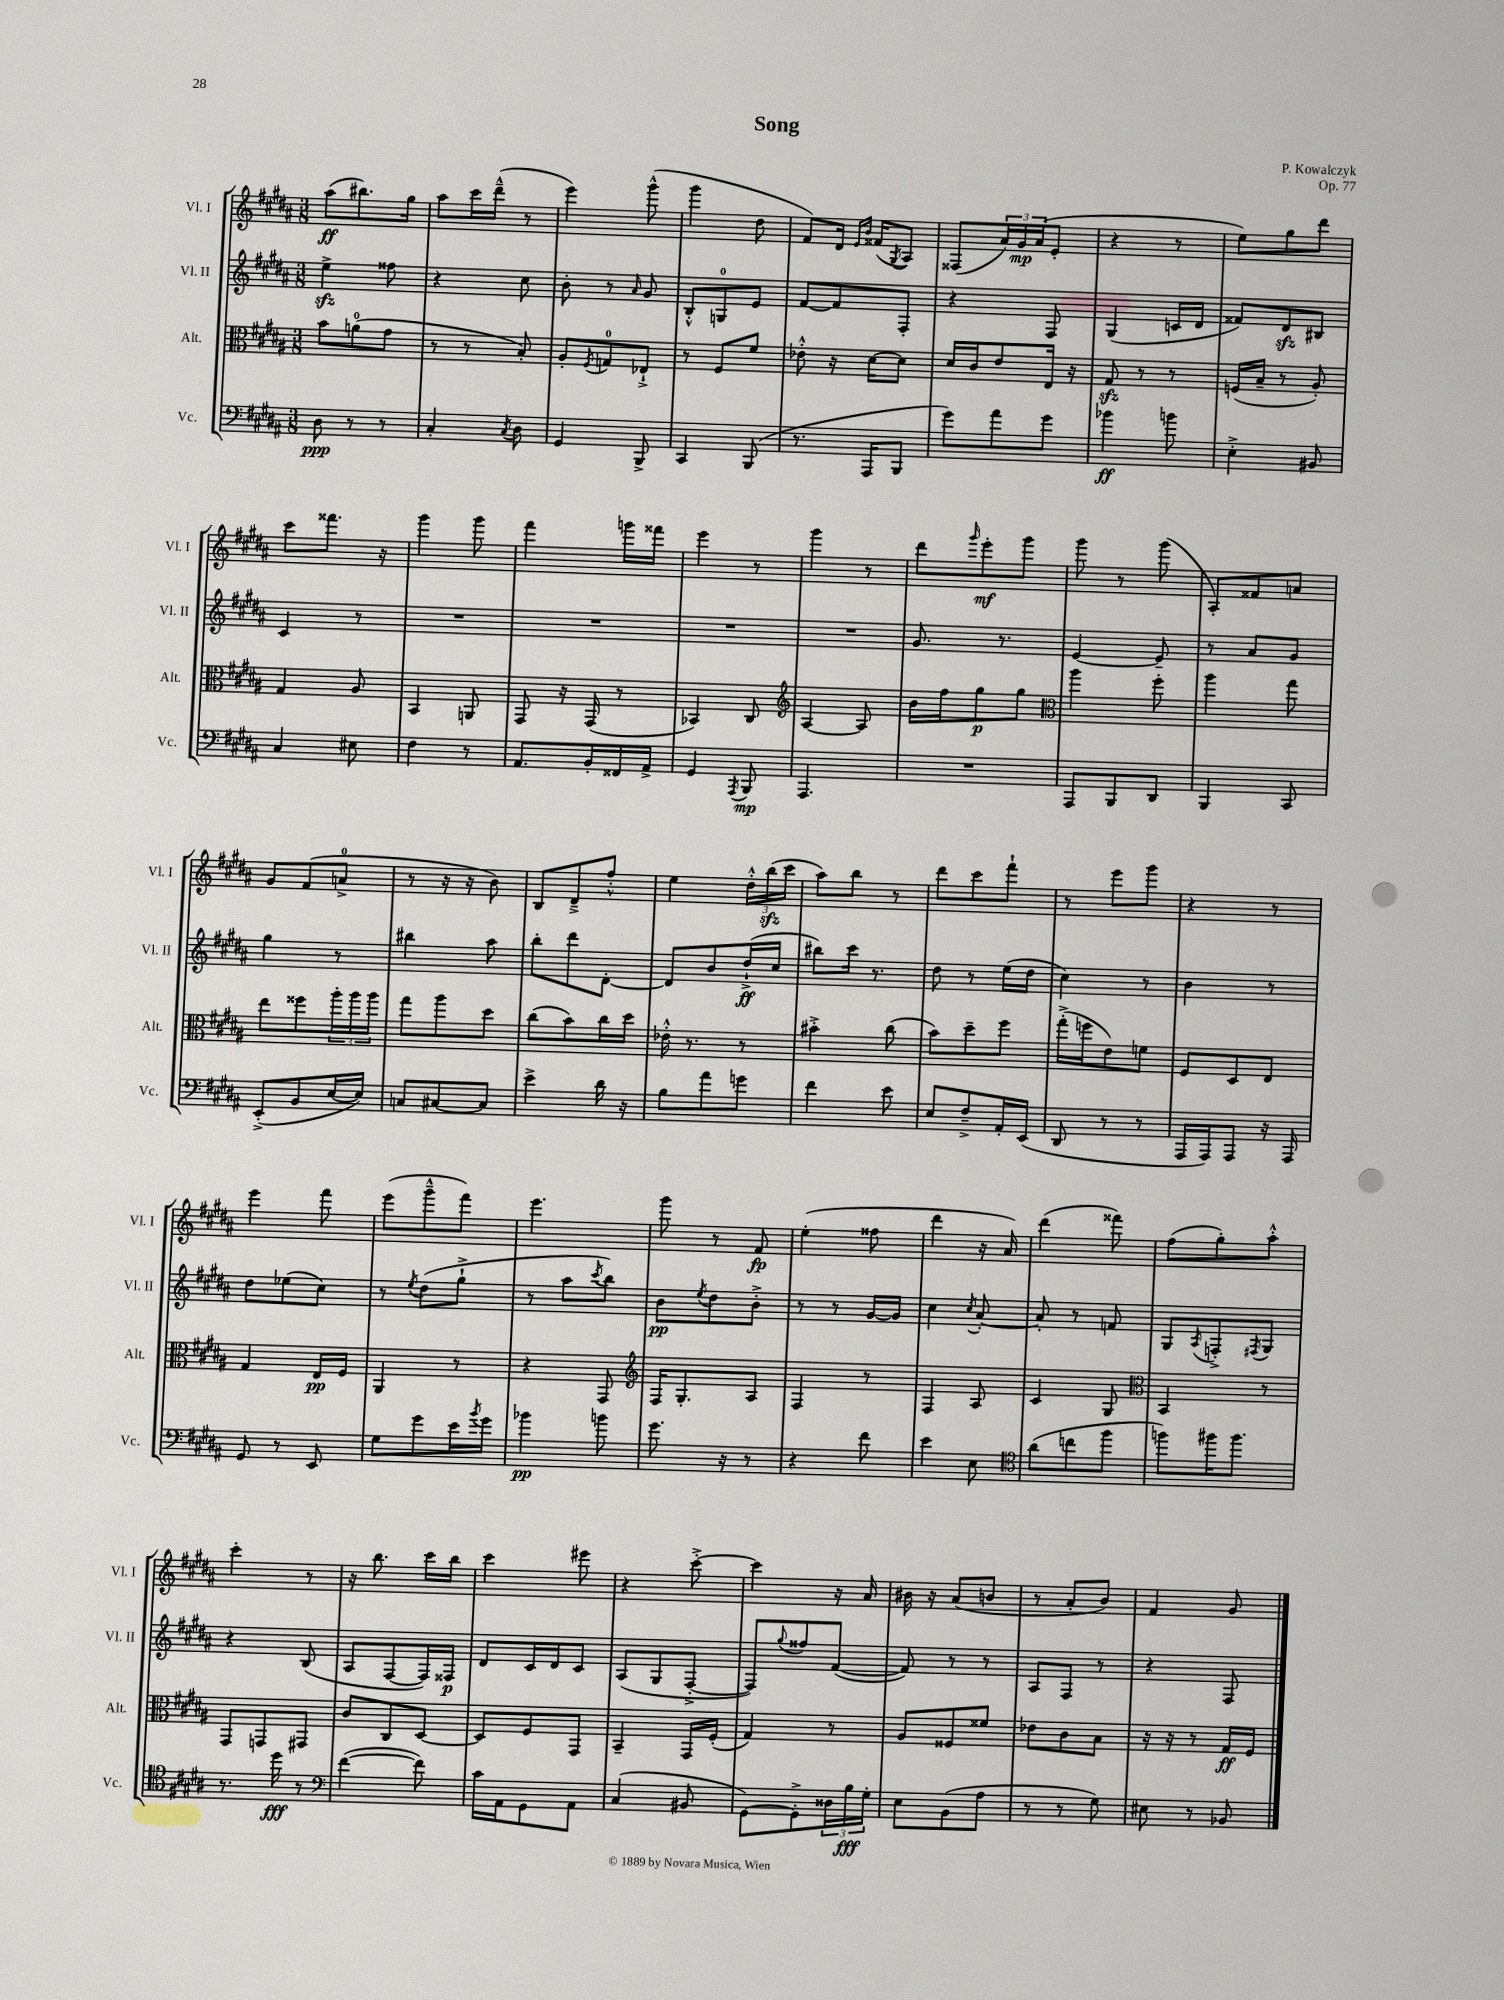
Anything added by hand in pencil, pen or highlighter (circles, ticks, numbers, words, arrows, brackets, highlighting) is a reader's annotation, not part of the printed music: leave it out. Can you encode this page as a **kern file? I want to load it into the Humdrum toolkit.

**kern	**kern	**kern	**kern
*staff4	*staff3	*staff2	*staff1
*clefF4	*clefC3	*clefG2	*clefG2
*k[f#c#g#d#a#]	*k[f#c#g#d#a#]	*k[f#c#g#d#a#]	*k[f#c#g#d#a#]
*M3/8	*M3/8	*M3/8	*M3/8
8D#	8b	4ee^	(8aa#
8r	(8a	.	8.bb#)
8r	8g#	8ff##	.
.	.	.	16gg#
=	=	=	=
4C#'	8r	4r	8aa#
.	8r	.	16ccc#
.	.	.	(16ddd#~^^
8qC#	.	.	.
8D#	8B')	8cc#	8r
=	=	=	=
4GG#	8A#'	8b'	4eee)
.	8qF#	.	.
.	8G	8r	.
.	.	16qqa#	.
8BBB^	8E-`^	8g#	(8ggg#^^
=	=	=	=
4CC#	8r	8B'^^	4ggg#
.	8F#	8G	.
(8BBB	8f#	8e	8dd#
=	=	=	=
8.r	8e-'^^	[8f#	8f#)
.	16r	8f#]	16d#
.	.	.	16qqe
.	.	.	16qqb
16AAA#	[16d#	.	(16f##
.	.	.	8qG#
8BBB	8d#]	8F#'	8A#)
=	=	=	=
8g#)	16d#	4r	(8F##
.	16c#	.	.
8a#	8e	.	24a#)
.	.	.	24g#
.	.	.	(24a#
8g#	16E	8F#	8e'
.	16r	.	.
=	=	=	=
4b-	8G#	(4G#	4r
.	8r	.	.
8b	8r	16c	8r
.	.	16d#	.
=	=	=	=
4E'^	(16F	8f##)	8ee)
.	16B~	.	.
.	8r	8d#	8gg#
8BB#	8A#')	8B#	8ddd#
=	=	=	=
4C#	4G#	4c#	8ccc#
.	.	.	8.fff##
8E#	8A#	8r	.
.	.	.	16r
=	=	=	=
4F#	4BB	4.r	4ggg#
8r	8AA	.	8ggg#
=	=	=	=
8.AA#	8GG#	4.r	4fff#
.	16r	.	.
16BB'	(16GG#	.	.
16FF##	8r	.	16ggg
16AA#^	.	.	16fff##
=	=	=	=
4GG#	4BB-)	4.r	4eee
8qAAA#	.	.	.
8BBB	8C#	.	8r
=	=	=	=
*	*clefG2	*	*
4.AAA#	[4A#	4.r	4ggg#
.	8A#]	.	8r
=	=	=	=
4.r	16b	8.g#	8ddd#
.	16ff#	.	.
.	.	.	16qqggg#
.	8gg#	.	8eee'
.	.	8.r	.
.	8gg#	.	8ggg#
=	=	=	=
*	*clefC3	*	*
8AAA#	4aa#	[4e	8ggg#
8BBB	.	.	8r
8DD#	8ff#'	8e~]	(8ggg#
=	=	=	=
4BBB	4aa#	8r	8A#')
.	.	8a#	8f##
8CC#	8gg#	8g#	8a
=	=	=	=
(8EE'^	8ee	4gg#	8g#
8BB	8ff##	.	(8f#
[16E	24aa#'	8r	8a^
.	24aa#	.	.
16E])	.	.	.
.	24aa#	.	.
=	=	=	=
8C	8gg#	4bb#	8r
[8C#	8aa#	.	16r
.	.	.	16r
8C#]	8dd#	8aa#	8b)
=	=	=	=
4e^	(8cc#	8bb'	8B
.	8b)	8ddd#	8d#~^
16d#	16cc#	[8d#'	8ff#'^^
16r	16dd#	.	.
=	=	=	=
8B	16e-'^^	8d#]	4ee
.	8.r	.	.
8a#	.	8b	.
8g	8r	(16dd#`^	24dd#'^^
.	.	.	(24bb
.	.	16cc#	.
.	.	.	24ccc#
=	=	=	=
4f#	4b#'^	8bb#)	8aa#)
.	.	16ccc#	8bb
.	.	8.r	.
8e	(8cc#	.	8r
=	=	=	=
8E	8b)	8dd#	8ddd#
8F#~^	8dd#~	8r	8ccc#
16AA#'	8ff#	(16ee	8fff#`
(16EE	.	16dd#	.
=	=	=	=
8DD#	(16gg#'^	4cc#)	8r
.	16ff	.	.
8r	8e)	.	8eee
8r	8f	8r	8ggg#
=	=	=	=
16AAA#	8F#	4b	4r
16AAA#)	.	.	.
8AAA#	8D#	.	.
16r	8E	8r	8r
16AAA#	.	.	.
=	=	=	=
8GG#	4G#	8dd#	4eee
8r	.	(8ee-	.
8EE	16E	8cc#)	8fff#
.	16F#	.	.
=	=	=	=
8G#	4AA#	8r	(8eee
.	.	8qee	.
8g#	.	(8dd#	8ggg#~^^
16e	8r	8gg#`^	8fff#)
8qb	.	.	.
16g#	.	.	.
=	=	=	=
4b-	4r	8r	4.eee
.	.	8aa#	.
.	.	8qccc#	.
8b	8GG#	8bb)	.
=	=	=	=
*	*clefG2	*	*
8.g#	16F#	8b	8ggg#
.	8.G#'	.	.
.	.	8qee	.
.	.	8dd#	8r
16r	.	.	.
8r	8A#	8b'^	8f#
=	=	=	=
4r	4F#	8r	(4ee'
.	.	8r	.
8f#	8r	[16g#	8ff##
.	.	16g#]	.
=	=	=	=
4e	4F#	4cc#	4ddd#
.	.	8qcc#	.
8E	8A#	[8a#'	16r
.	.	.	16a#)
=	=	=	=
*clefC4	*	*	*
(8a#	4c#	8a#']	(4ddd#
8cc	.	8r	.
8ff#	8G#	8f	8fff##)
=	=	=	=
*	*clefC3	*	*
8ff)	4BB	8G#	(8ff#
.	.	8qA#	.
16ff#	.	8F'^	8gg#')
8.ff#	.	.	.
.	.	8qF#	.
.	8r	8G#	8aa#'^^
=	=	=	=
8.r	8GG#	4r	4ccc#'
.	8GG	.	.
16dd#	.	.	.
8r	8GG#	(8B	8r
=	=	=	=
*clefF4	*	*	*
([4f#	8c#	8A#	16r
.	.	.	8.bb
.	8C#	[8F#	.
8f#])	[8D#	16F#])	16ccc#
.	.	16F##	16bb
=	=	=	=
16c#	8D#]	8d#	4ccc#
16AA#	.	.	.
8GG#	8F#	16c#	.
.	.	16d#	.
8AA#	8GG#	8c#	8eee#
=	=	=	=
(4C#	4BB~	(8A#	4r
.	.	8G#	.
8BB#	16GG#	[8F#'^	[8ccc#'^
.	(16F#'	.	.
=	=	=	=
[8GG#)	4G#)	8F#])	4ccc#]
.	.	8qqgg#	.
8GG#'^]	.	8ff##	.
24D##	8r	([8f#	16r
24B	.	.	.
.	.	.	16a#
24G#'	.	.	.
=	=	=	=
8E	8A#	8f#])	16b#
.	.	.	16r
(8BB	8F##	8r	(8a#
8A#	8f##	8r	8b
=	=	=	=
8r	8e-	8A#	8r
8r	8c#	8F#	8a#'
8G#)	8B	8r	8b)
=	=	=	=
8E#	16r	4r	4f#
.	16r	.	.
8r	8r	.	.
8BB-	16G#	8F#	8g#
.	16F#	.	.
==	==	==	==
*-	*-	*-	*-
